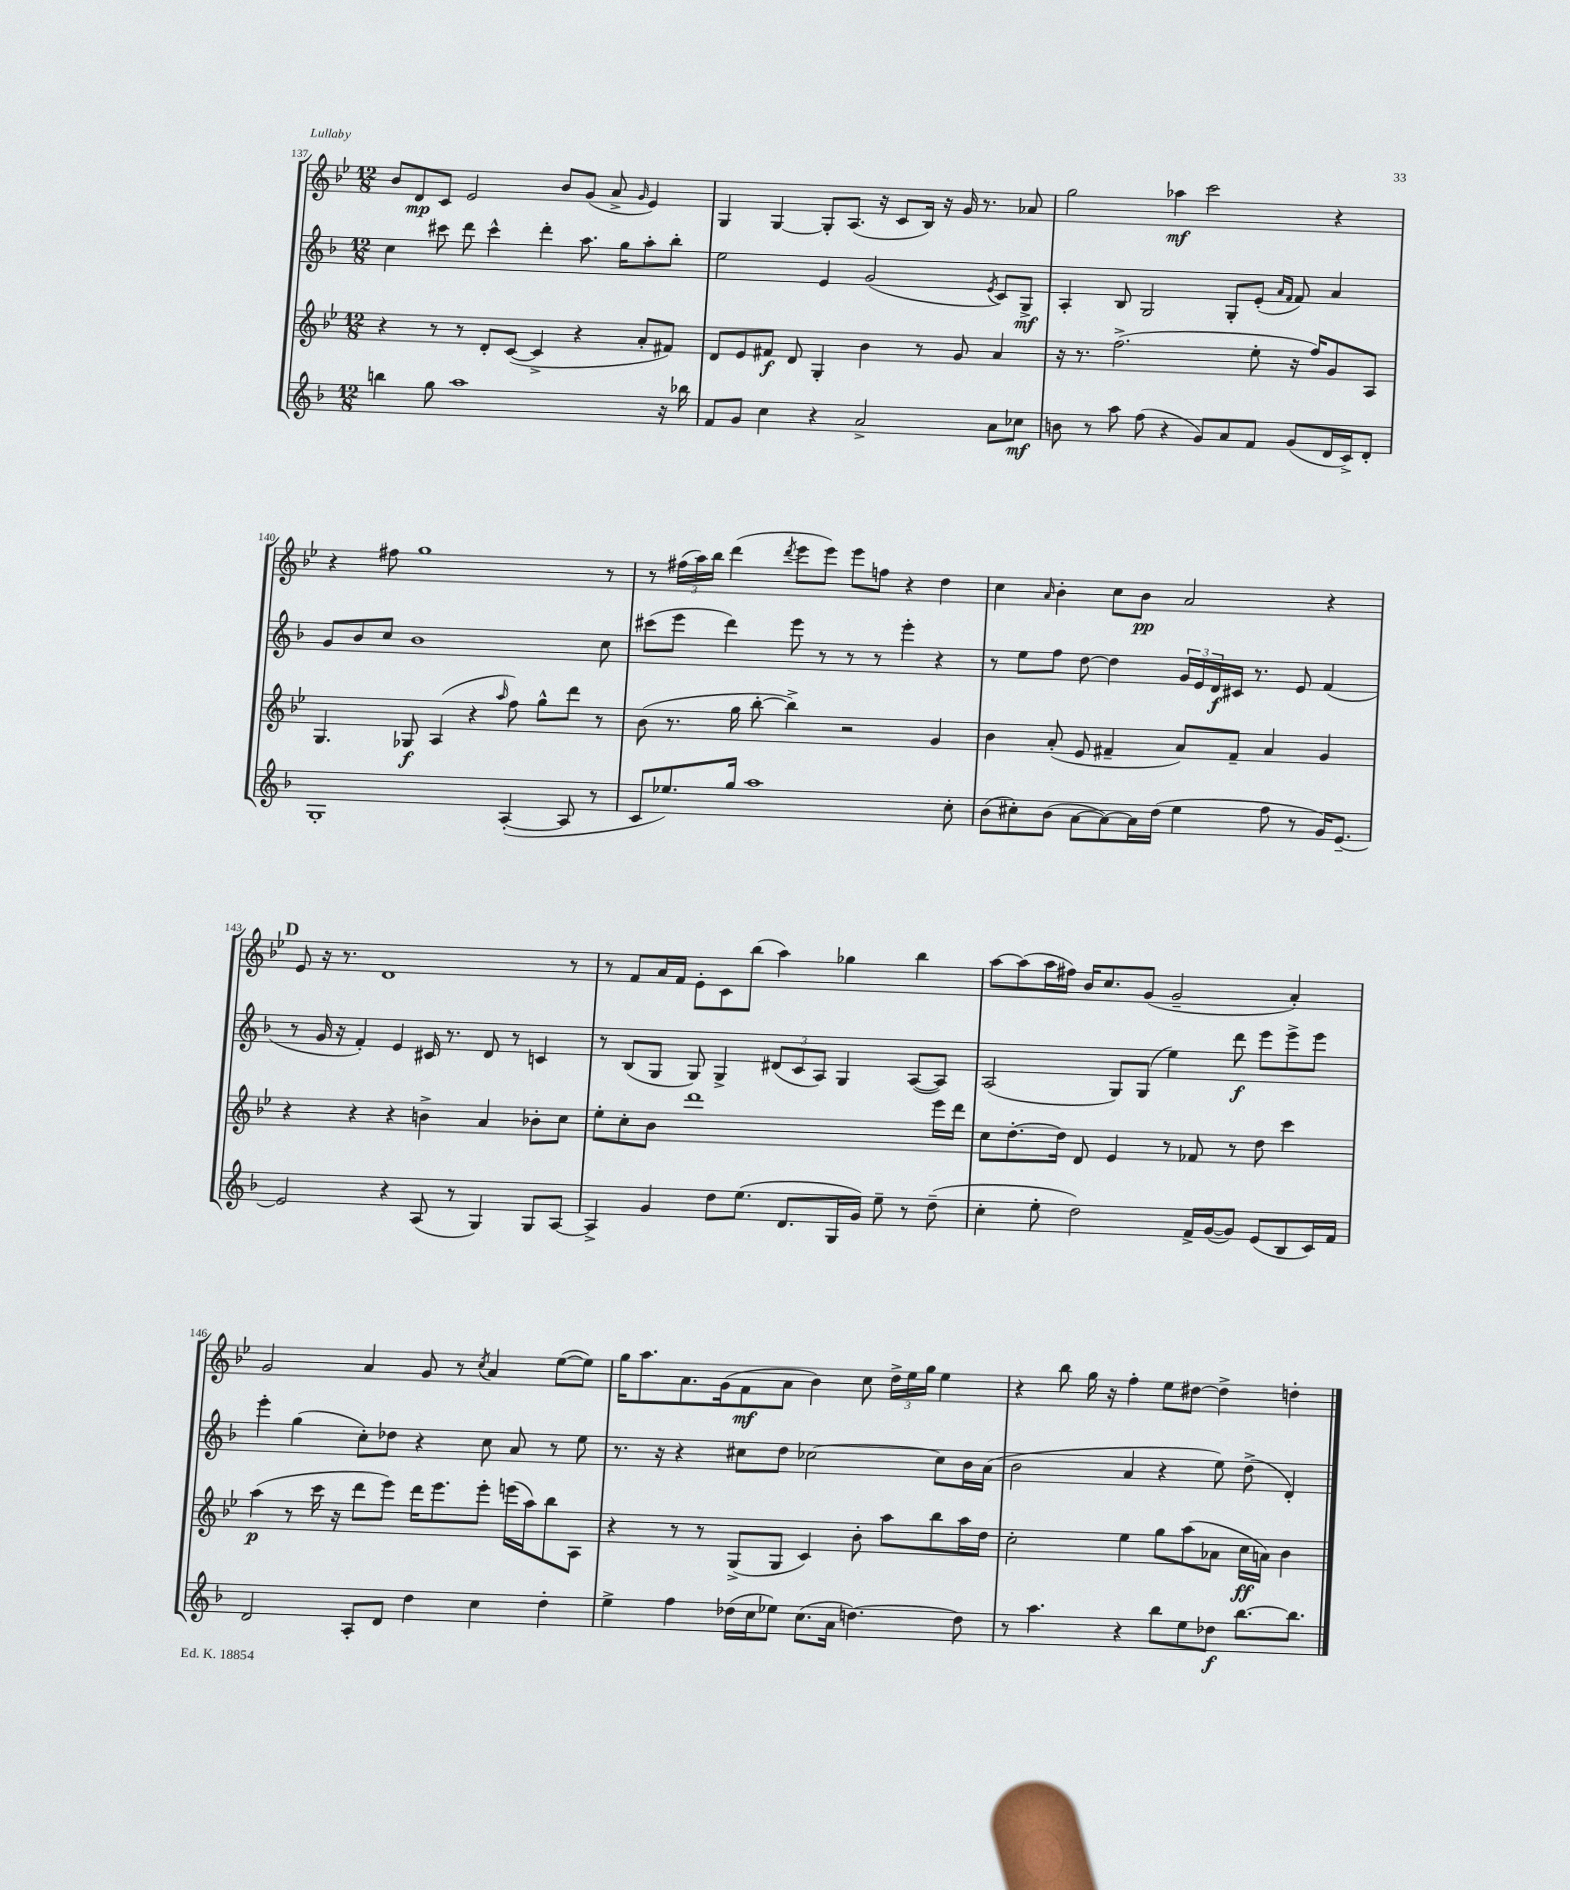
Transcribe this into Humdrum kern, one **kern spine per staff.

**kern	**dynam	**kern	**dynam	**kern	**dynam	**kern	**dynam
*part4	*part4	*part3	*part3	*part2	*part2	*part1	*part1
*staff4	*staff4	*staff3	*staff3	*staff2	*staff2	*staff1	*staff1
*clefG2	*	*clefG2	*	*clefG2	*	*clefG2	*
*k[b-]	*	*k[b-e-]	*	*k[b-]	*	*k[b-e-]	*
*M12/8	*	*M12/8	*	*M12/8	*	*M12/8	*
=137	=137	=137	=137	=137	=137	=137	=137
4bbn\	.	4r	.	4cc\	.	8b-/L	.
.	.	.	.	.	.	8d/	mp
8gg\	.	8r	.	8ccc#X\	.	8c/J	.
1aa	.	8r	.	8ddd\	.	2e-/	.
.	.	8d'/L	.	4ccc#^^\	.	.	.
.	.	([8c/J	.	.	.	.	.
.	.	4c^/]	.	4ddd'\	.	.	.
.	.	.	.	.	.	8b-/L	.
.	.	4r	.	8.aa\	.	(8g/J	.
.	.	.	.	.	.	8a^/	.
.	.	.	.	16gg\KL	.	.	.
.	.	.	.	.	.	16qqg/	.
.	.	8a'/L	.	8aa'\	.	4e-/)	.
16r	.	8f#X/J)	.	8bb-'\J	.	.	.
16bb-X\	.	.	.	.	.	.	.
=138	=138	=138	=138	=138	=138	=138	=138
8f/L	.	8d/L	.	2ee\	.	4G/	.
8g/J	.	8e-/	.	.	.	.	.
4cc\	.	8f#X/J	f	.	.	[4G/	.
.	.	8d/	.	.	.	.	.
4r	.	4G'/	.	4e/	.	8G'/L]	.
.	.	.	.	.	.	(8.A/J	.
2a^/	.	4b-\	.	(2g/	.	.	.
.	.	.	.	.	.	16r	.
.	.	.	.	.	.	8c/L	.
.	.	8r	.	.	.	16B-/Jk)	.
.	.	.	.	.	.	16r	.
.	.	8g/	.	.	.	16g/	.
.	.	.	.	.	.	8.r	.
.	.	.	.	8qe/	.	.	.
8a\L	.	4a/	.	8c/L)	.	.	.
8cc-X\J	mf	.	.	8G^/J	mf	8a-X/	.
=139	=139	=139	=139	=139	=139	=139	=139
8bn\	.	16r	.	4A'/	.	2gg\	.
.	.	8.r	.	.	.	.	.
8r	.	.	.	.	.	.	.
8aa\	.	(2.ff^\	.	8B-/	.	.	.
(8ff\	.	.	.	2G/	.	.	.
4r	.	.	.	.	.	4aa-X\	mf
8g/L)	.	.	.	.	.	2ccc\	.
8a/	.	.	.	8G'/L	.	.	.
8f/J	.	8ee-'\	.	(8e'/J	.	.	.
.	.	.	.	16qqa/LL	.	.	.
.	.	.	.	16qqf/JJ	.	.	.
(8g/L	.	16r	.	8f/)	.	.	.
.	.	16ff/KL)	.	.	.	.	.
16d/L	.	8g/	.	4a/	.	4r	.
16c^/J)	.	.	.	.	.	.	.
8d'/J	.	8A/J	.	.	.	.	.
!!LO:LB:g=z
=140	=140	=140	=140	=140	=140	=140	=140
1G'	.	4.G/	.	8g/L	.	4r	.
.	.	.	.	8b-/	.	.	.
.	.	.	.	8cc/J	.	8ff#X\	.
.	.	8G-X/	f	1b-	.	1gg	.
.	.	(4A/	.	.	.	.	.
.	.	4r	.	.	.	.	.
.	.	16qqaa/	.	.	.	.	.
([4A'/	.	8ff\)	.	.	.	.	.
.	.	8gg^^\L	.	.	.	.	.
8A/]	.	8ddd\J	.	.	.	.	.
8r	.	8r	.	8cc\	.	8r	.
=141	=141	=141	=141	=141	=141	=141	=141
8c/L	.	(8b-\	.	(8ccc#X\L	.	8r	.
8.ee-X/)	.	8.r	.	8eee\J	.	(24ff#X\LL	.
.	.	.	.	.	.	24aa\)	.
.	.	.	.	.	.	24bb-\JJ	.
.	.	.	.	4ddd\)	.	(4ddd\	.
16gg/Jk	.	16gg\	.	.	.	.	.
1aa	.	[8bb-'\	.	.	.	.	.
.	.	.	.	.	.	8qddd/	.
.	.	4bb-^\])	.	8eee\	.	8eee-\L	.
.	.	.	.	8r	.	8eee-\J)	.
.	.	2r	.	8r	.	8eee-\L	.
.	.	.	.	8r	.	8ffn\J	.
.	.	.	.	4eee'\	.	4r	.
.	.	4g/	.	4r	.	4dd\	.
8cc'\	.	.	.	.	.	.	.
=142	=142	=142	=142	=142	=142	=142	=142
(8b-\L	.	4b-\	.	8r	.	4cc\	.
8cc#X'\)	.	.	.	8ee\L	.	.	.
.	.	.	.	.	.	16qqa/	.
(8b-\J	.	(8a'/	.	8ff\J	.	4b-'\	.
[8a\L	.	8e-/	.	[8dd\	.	.	.
8a\_)	.	4f#X~/	.	4dd\]	.	8cc\L	.
16a\L]	.	.	.	.	.	8b-\J	pp
(16dd\JJ	.	.	.	.	.	.	.
4ee\	.	8a/L)	.	24g/LL	.	2a/	.
.	.	.	.	24e/	.	.	.
.	.	.	.	24d/	f	.	.
.	.	8f#~/J	.	16c#X/JJ	.	.	.
.	.	.	.	8.r	.	.	.
8ff\	.	4a/	.	.	.	.	.
8r	.	.	.	8e/	.	.	.
16g/KL)	.	4g/	.	(4f/	.	4r	.
[8.e~/J	.	.	.	.	.	.	.
!!LO:LB:g=z
!!LO:REH:place=s1:t=D
=143	=143	=143	=143	=143	=143	=143	=143
2e/]	.	4r	.	8r	.	8e-/	.
.	.	.	.	16g/	.	16r	.
.	.	.	.	16r	.	8.r	.
.	.	4r	.	4f'/)	.	.	.
.	.	.	.	.	.	1d	.
4r	.	4r	.	4e/	.	.	.
(8A/	.	4bn^\	.	16c#X/	.	.	.
.	.	.	.	8.r	.	.	.
8r	.	.	.	.	.	.	.
4G/)	.	4a/	.	8d/	.	.	.
.	.	.	.	8r	.	.	.
8G/L	.	8b-X'\L	.	4cn/	.	.	.
[8A/J	.	8cc\J	.	.	.	8r	.
=144	=144	=144	=144	=144	=144	=144	=144
4A^/]	.	8ee-'\L	.	8r	.	8r	.
.	.	8cc'\	.	(8B-/L	.	8f/L	.
4g/	.	8b-\J	.	8G/J	.	16a/L	.
.	.	.	.	.	.	16f/JJ	.
.	.	1ddd	.	8G/)	.	8e-'\L	.
8dd\L	.	.	.	4G^/	.	8c\	.
(8.ee\J	.	.	.	.	.	(8bb-\J	.
.	.	.	.	(12d#X/L	.	4aa\)	.
8.d/L	.	.	.	.	.	.	.
.	.	.	.	12c/	.	.	.
.	.	.	.	12A/J)	.	.	.
16G/L	.	.	.	4G/	.	4gg-X\	.
16g/JJ)	.	.	.	.	.	.	.
8ee~\	.	.	.	.	.	.	.
8r	.	.	.	([8A/L	.	4bb-\	.
(8dd~\	.	16eee-\LL	.	8A/J])	.	.	.
.	.	16ddd\JJ	.	.	.	.	.
=145	=145	=145	=145	=145	=145	=145	=145
4cc'\	.	8cc\L	.	(2A/	.	[8aa\L	.
.	.	[8.dd'\	.	.	.	(8aa\]	.
8ee'\	.	.	.	.	.	16aa\L	.
.	.	16dd\Jk]	.	.	.	16ff#X\JJ)	.
2dd\)	.	8d/	.	.	.	16b-/KL	.
.	.	.	.	.	.	8.cc/	.
.	.	4e-/	.	8G/L)	.	.	.
.	.	.	.	(8G/J	.	(8g/J	.
.	.	8r	.	4ee\)	.	2g~/	.
16f^/LL	.	8f-X/	.	.	.	.	.
([16g/J	.	.	.	.	.	.	.
8g/J])	.	8r	.	8ddd\	f	.	.
(8e/L	.	8dd\	.	8eee\L	.	.	.
8B-/	.	4ccc\	.	8eee^\	.	4a'/)	.
16c/L)	.	.	.	8eee\J	.	.	.
16f/JJ	.	.	.	.	.	.	.
!!LO:LB:g=z
=146	=146	=146	=146	=146	=146	=146	=146
2d/	.	(4aa\	p	4eee'\	.	2g/	.
.	.	8r	.	(4gg\	.	.	.
.	.	16ccc\	.	.	.	.	.
.	.	16r	.	.	.	.	.
8A'/L	.	8ddd\L	.	8cc'\L)	.	4a/	.
8d/J	.	8eee-\J)	.	8dd-X\J	.	.	.
4dd\	.	16ddd\KL	.	4r	.	8g/	.
.	.	8.eee-\	.	.	.	.	.
.	.	.	.	.	.	8r	.
.	.	.	.	.	.	8qcc/	.
4cc\	.	8eee-'\J	.	8cc\	.	4a/	.
.	.	(16eeen\LL	.	8a/	.	.	.
.	.	16aa\J)	.	.	.	.	.
4dd'\	.	8bb-\	.	8r	.	([8ee-\L	.
.	.	8A\J	.	8ee\	.	8ee-\J])	.
=147	=147	=147	=147	=147	=147	=147	=147
4ee^\	.	4r	.	8.r	.	16gg\KL	.
.	.	.	.	.	.	8.aa\	.
.	.	.	.	16r	.	.	.
4ff\	.	8r	.	4r	.	8.a\	.
.	.	8r	.	.	.	.	.
.	.	.	.	.	.	(16g\k	.
(16dd-X\LL	.	(8G^/L	.	8cc#X\L	.	8f\	mf
16cc\J	.	.	.	.	.	.	.
8ee-X\J)	.	8G/J	.	8dd\J	.	8a\J	.
(8.cc\L	.	4c/)	.	[2cc-X\	.	4b-\)	.
16a\Jk	.	.	.	.	.	.	.
[4.ddn\)	.	8b-'\	.	.	.	8cc\	.
.	.	8aa\L	.	.	.	24dd^\LL	.
.	.	.	.	.	.	24ee-\	.
.	.	.	.	.	.	24gg\JJ	.
.	.	8bb-\	.	8cc-\L]	.	4ee-\	.
8dd\]	.	16aa\L	.	16b-\L	.	.	.
.	.	16dd\JJ	.	(16a\JJ	.	.	.
=148	=148	=148	=148	=148	=148	=148	=148
8r	.	2cc'\	.	2b-\	.	4r	.
4.aa\	.	.	.	.	.	.	.
.	.	.	.	.	.	8bb-\	.
.	.	.	.	.	.	16gg\	.
.	.	.	.	.	.	16r	.
4r	.	4ee-\	.	4a/	.	4ff'\	.
8bb-\L	.	8gg\L	.	4r	.	8ee-\L	.
8ee\	.	(8aa\	.	.	.	[8dd#X\J	.
8dd-X\J	f	8a-X\J	.	8ee\)	.	4dd#^\]	.
[8.bb-\L	.	16cc\LL	ff	(8dd^\	.	.	.
.	.	16an\JJ)	.	.	.	.	.
.	.	4b-\	.	4d'/)	.	4ddn'\	.
8.bb-\J]	.	.	.	.	.	.	.
==	==	==	==	==	==	==	==
*-	*-	*-	*-	*-	*-	*-	*-
